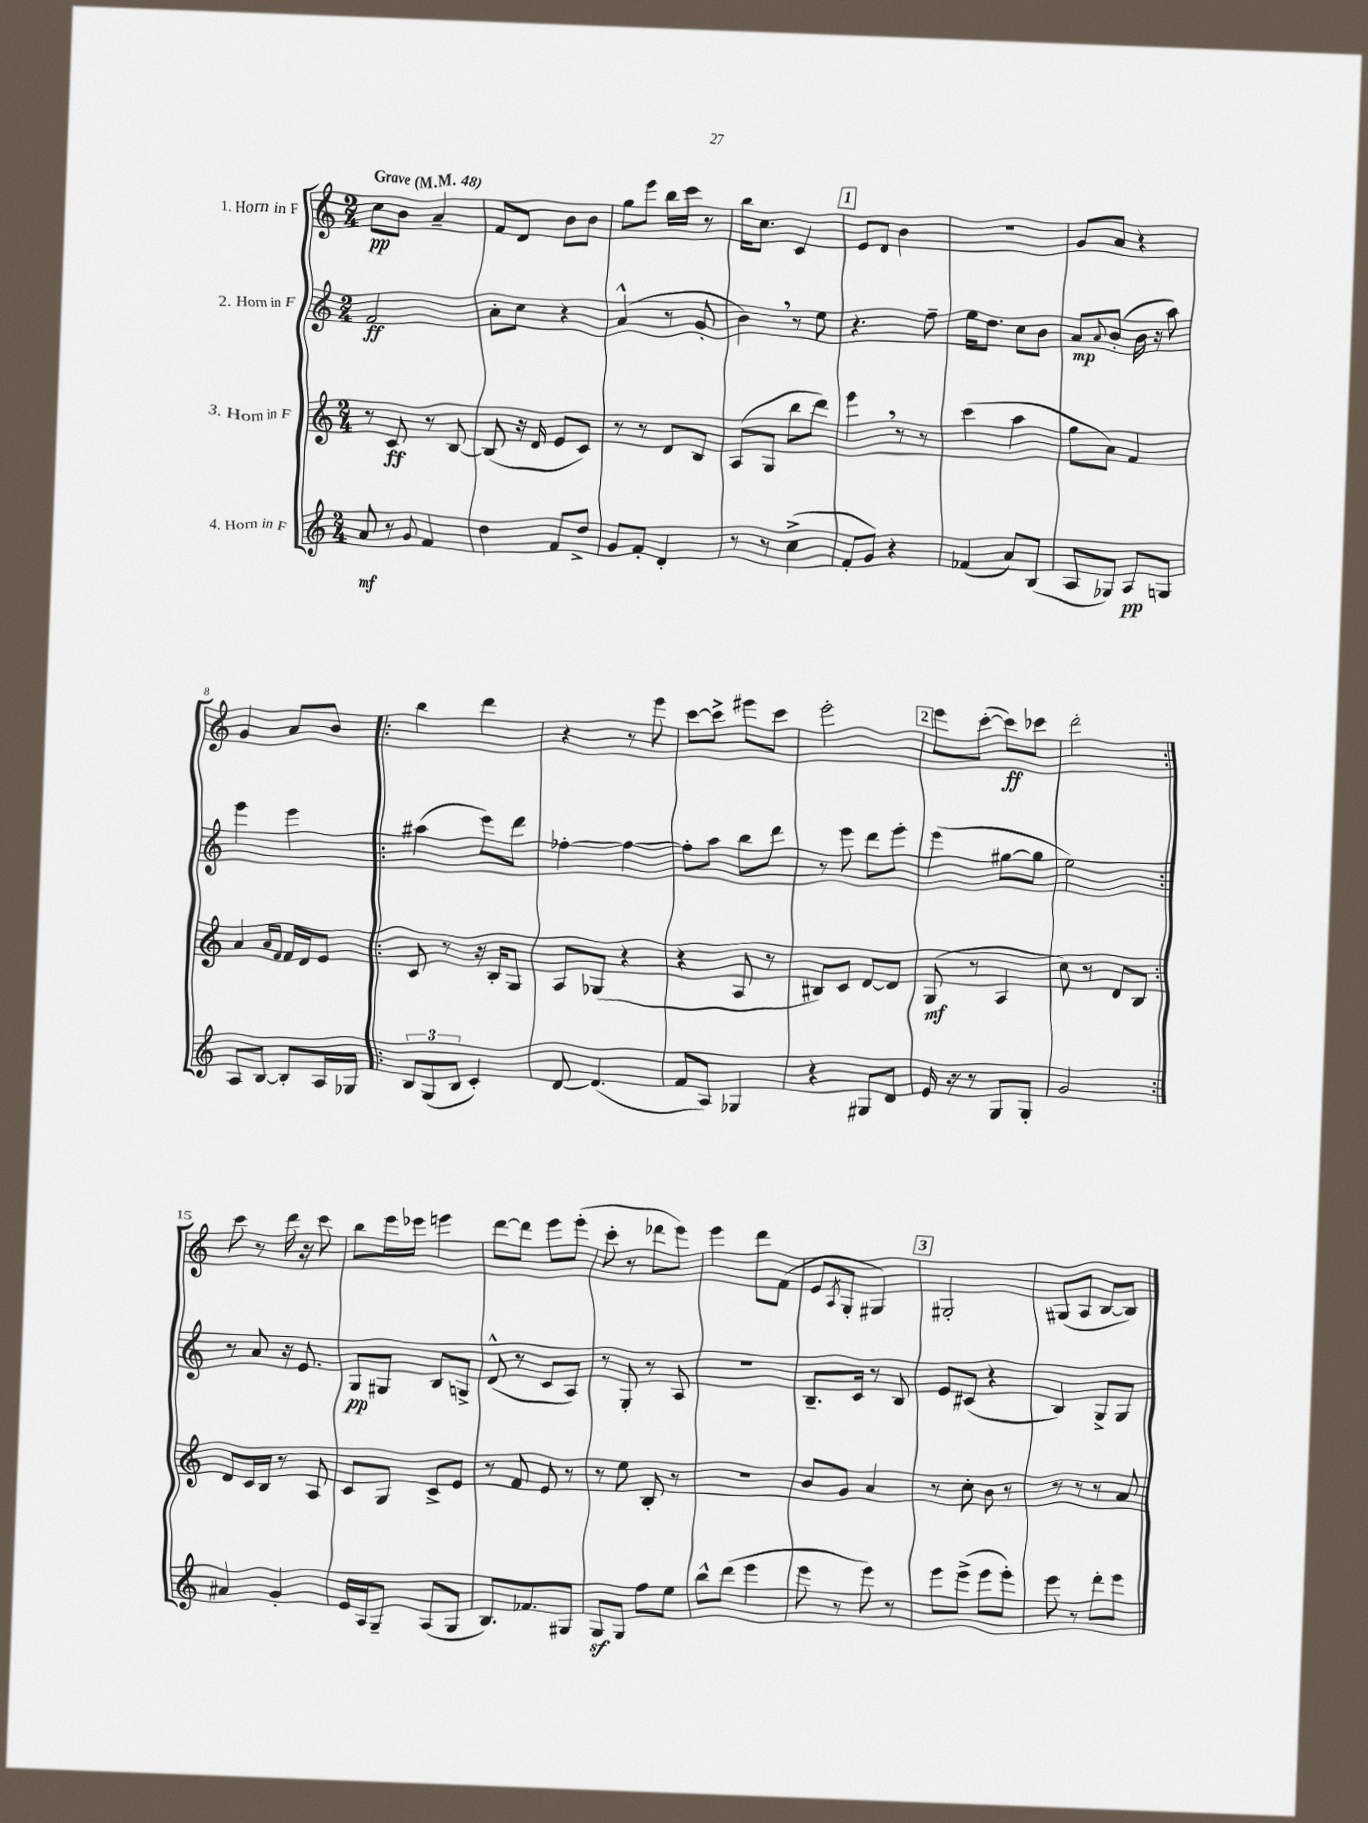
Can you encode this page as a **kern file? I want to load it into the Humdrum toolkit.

**kern	**kern	**kern	**kern
*staff4	*staff3	*staff2	*staff1
*clefG2	*clefG2	*clefG2	*clefG2
*k[]	*k[]	*k[]	*k[]
*M2/4	*M2/4	*M2/4	*M2/4
*MM48	*MM48	*MM48	*MM48
8a/	8r	2f/	8cc\L
8r	8c/	.	8b\J
8qqg/	.	.	.
4f/	8r	.	4a~/
.	[8B/	.	.
=	=	=	=
4dd\	(8B/]	8a'\L	8f/L
.	16r	8cc\J	8d/J
.	16d/	.	.
8f/L	8e/L	4r	8b\L
8dd^/J	8c/J)	.	8b\J
=	=	=	=
8g/L	8r	(4a^^/	8gg\L
8f'/J	8r	.	8eee\J
4d'/	8d/L	8r	16bb\LL
.	.	.	16ccc\JJ
.	8B/J	8g'/	8r
=	=	=	=
8r	(8A/L	4b\)	16bb\LK
.	.	.	8.cc\J
8r	8G/J	.	.
(4cc^\	8bb\L	8r	4c/
.	8ddd\J)	8ee\	.
=	=	=	=
8f'/L	4eee\	4.r	8e/L
8g/J)	.	.	8d/J
4r	8r	.	4b\
.	8r	8ff~\	.
=	=	=	=
(4f-/	(4ccc\	16ee\LK	2r
.	.	8.dd\J	.
8a/L)	4aa\	8cc\L	.
(8B/J	.	8b\J	.
=	=	=	=
8A/L	8gg\L	8a/L	8g/L
.	.	8qqa/	.
8G-/J)	8a\J)	(8b'/J	8a/J
8A/L	4f/	16b\	4r
.	.	16r	.
8G/J	.	8aa\)	.
=	=	=	=
8A/L	4a/	4eee\	4g/
[8B/J	.	.	.
.	16qqa/LL	.	.
.	16qqf/JJ	.	.
8B'/]L	16f/LL	4eee\	8a/L
.	16d/J	.	.
16A/L	8e/J	.	8b/J
16G-/JJ	.	.	.
=!|:	=!|:	=!|:	=!|:
12B/L	8c/	(4aa#\	4bb\
(12G/	.	.	.
.	8r	.	.
12B/J	.	.	.
4c'/)	16r	8eee\L)	4ddd\
.	16B'/LK	.	.
.	8G/J	8ddd\J	.
=	=	=	=
[8d/	8A/L	[4ff-'\	4r
(4.d/]	(8G-/J	.	.
.	4r	4ff-\_	8r
.	.	.	8eee\
=	=	=	=
8f/L	4r	8ff-'\]L	[8ccc\L
8A/J)	.	8aa\J	8ccc^\]J
4G-/	8A/	8bb\L	8eee#\L
.	8r	8ddd\J	8ccc\J
=	=	=	=
4r	8B#/L)	8r	2eee'\
.	8c/J	8eee\	.
8G#/L	[8d/L	8ddd\L	.
8d/J	8d/]J	8eee'\J	.
=	=	=	=
16e/	(8G/	(4eee\	8eee\L
16r	.	.	.
8r	8r	.	([8ccc'\J
8G/L	4A/	[8gg#\L	8ccc\]L)
8G'/J	.	8gg#\]J	8ccc-\J
=	=	=	=
2g/	8cc\)	2ee\)	2ddd'\
.	8r	.	.
.	8d/L	.	.
.	8B/J	.	.
=:|!	=:|!	=:|!	=:|!
4a#/	8d/L	8r	8ccc\
.	16c/L	8a/	8r
.	16B/JJ	.	.
4g'/	8r	16r	16ddd\
.	.	8.e/	16r
.	8A/	.	8ccc\
=	=	=	=
16e/LL	8c/L	8G/L	8bb\L
16A/J	.	.	.
8G~/J	8G/J	8G#/J	16eee\L
.	.	.	16eee-\JJ
(8A/L	8c^/L	8B/L	4eee\
8G/J	8e/J	8G^/J	.
=	=	=	=
8.B/L)	8r	(8d^^/	[8ddd\L
.	8f/	8r	8ddd\]J
8.f-/	.	.	.
.	8e/	8c/L	8eee\L
8G#/J	8r	8A/J)	(8eee'\J
=	=	=	=
8G/L	8r	8r	8ccc'\
8G/J	8ee\	8G'/	8r
8ff\L	8B'/	8r	8ddd-\L
8ee\J	8r	8A/	8eee\J)
=	=	=	=
8bb^^\L	2r	2r	4eee\
(8ddd\J	.	.	.
4eee\	.	.	8ddd\L
.	.	.	(8f\J
=	=	=	=
8eee\	8b/L	8.B~/L	8e/L
.	.	.	8qA/
8r	8g/J	.	8G'/J
.	.	16c/Jk	.
8eee\)	4a/	8r	4G#/)
8r	.	8B/	.
=	=	=	=
8eee\L	8r	8e/L	2G#'/
(8eee^\J	8cc'\	(8c#/J	.
8eee\L	8b\	4r	.
8eee'\J)	8r	.	.
=	=	=	=
8eee\	8r	4B/)	(8G#/L
8r	8r	.	8A/J
8ddd'\L	8r	8G^/L	[8B/L
8eee\J	8a/	8G/J	8B/]J)
==	==	==	==
*-	*-	*-	*-
